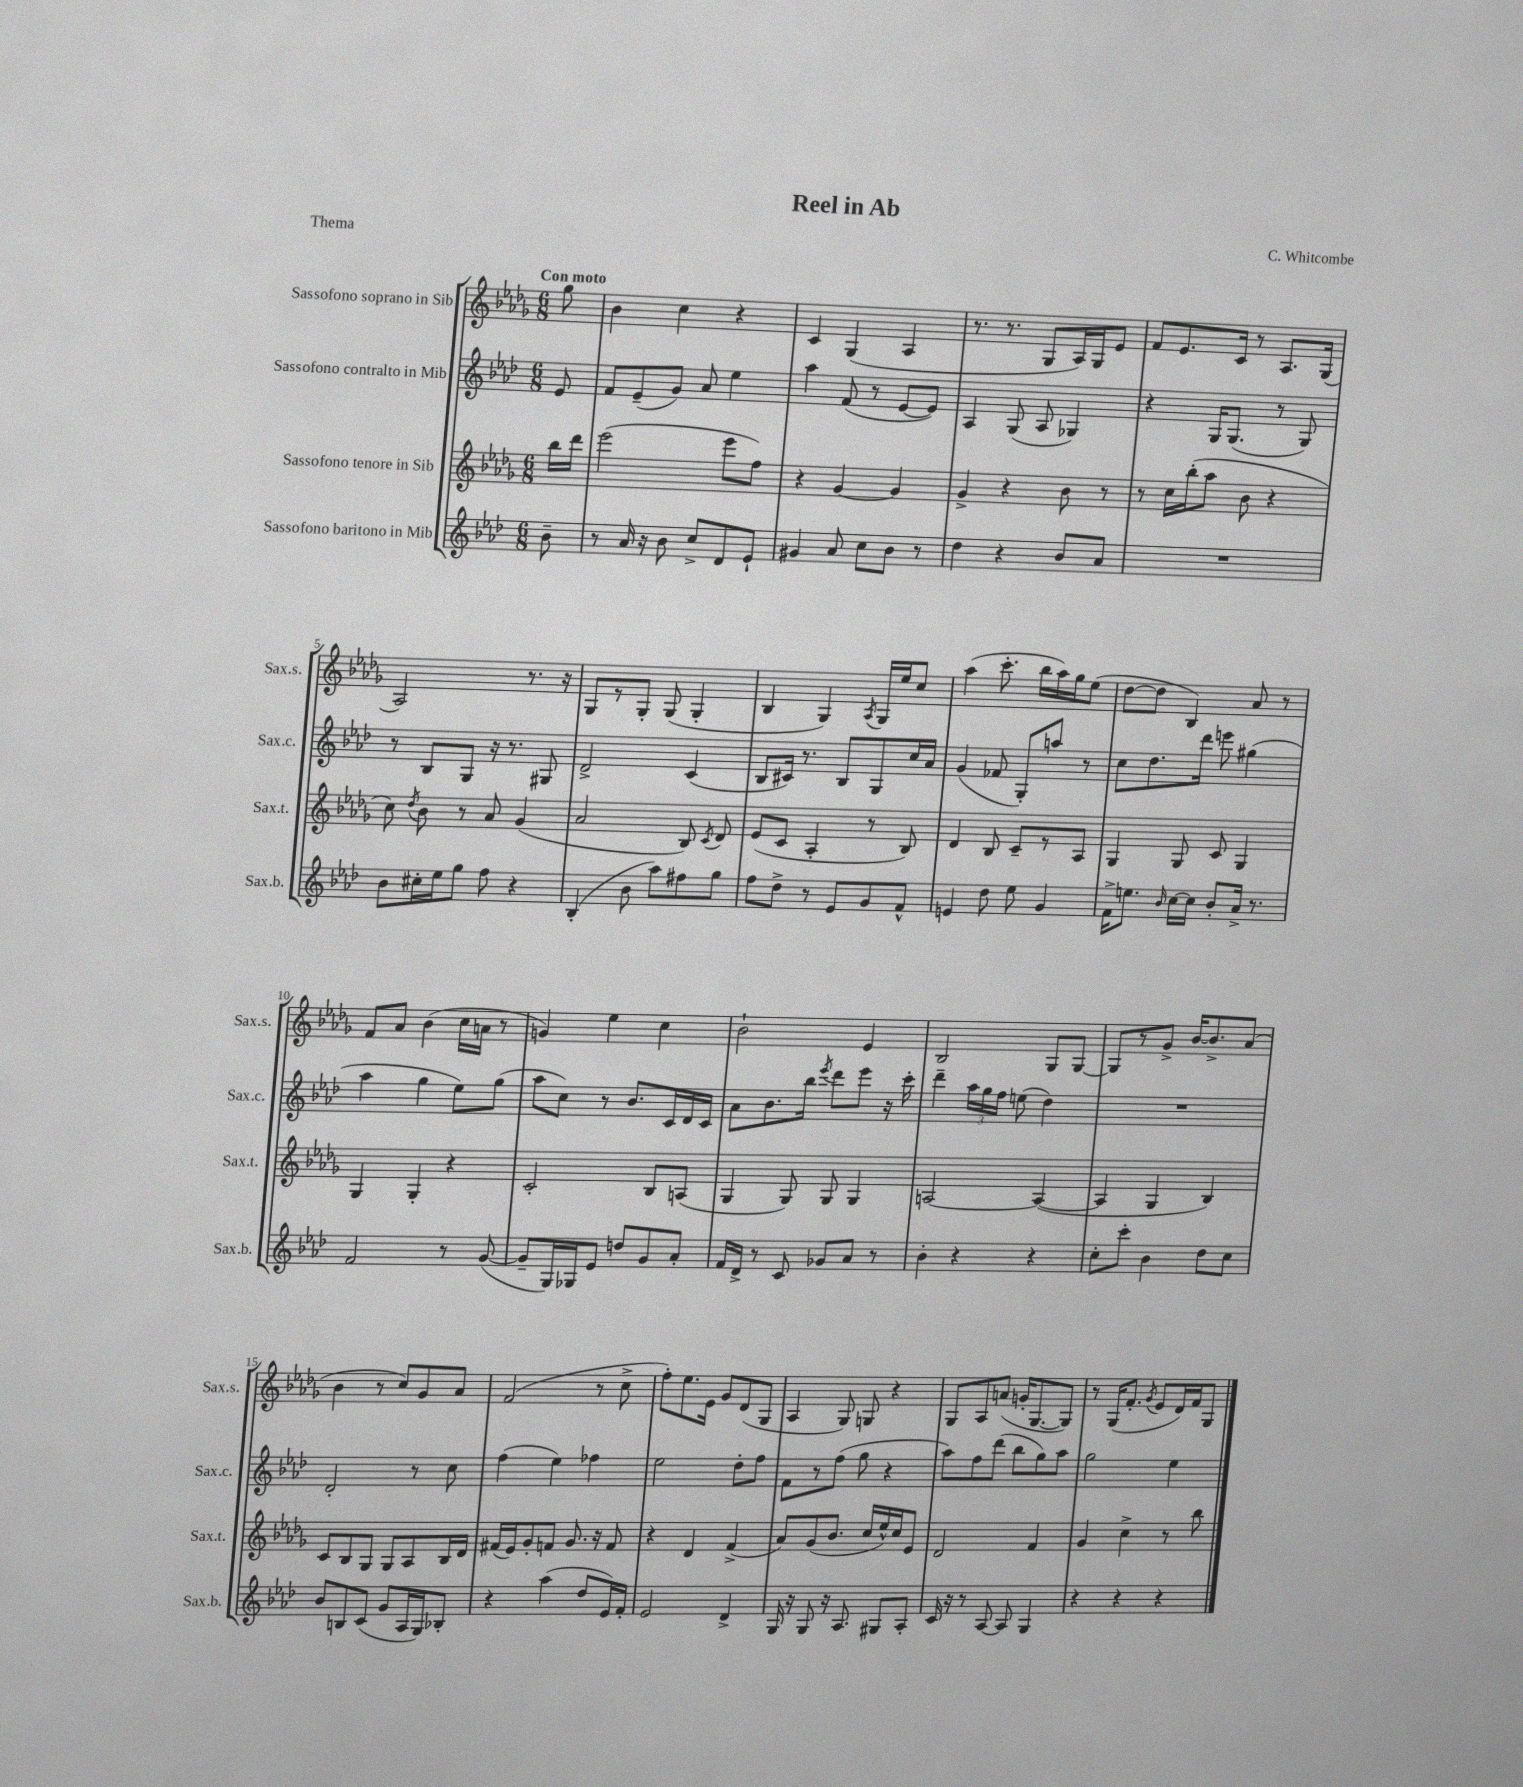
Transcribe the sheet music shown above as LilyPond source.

\header { title = "Reel in Ab" composer = "C. Whitcombe" piece = "Thema" }
<<
\new StaffGroup <<
\new Staff = "s0" \with { instrumentName = "Sassofono soprano in Sib" shortInstrumentName = "Sax.s." } {
    \clef treble \key des \major \numericTimeSignature \time 6/8 \partial 8 \tempo "Con moto"
    \autoBeamOff ges''8 |
    bes'4 c''4 r4 |
    c'4 ges4( aes4 |
    r8. r8. ges8[ aes16) ges16 ees'8] |
    f'8[ ees'8. c'16] r8 aes8.[ ges16]( |
    aes2) r8. r16 |
    ges8[ r8 ges8]-. ges8( ges4-. |
    bes4 ges4) \acciaccatura { aes8 } ges16[ ees''16 c''8] |
    aes''4( c'''8.-. bes''16[ aes''16) ges''16 ees''8]( |
    des''8[~ des''8] bes4) aes'8 r8 |
    f'8[ aes'8] bes'4( c''16[ a'16] r8 |
    g'4) ees''4 c''4 |
    bes'2-! ees'4 |
    bes2 ges8[ ges8]~ |
    ges8[ r8 ges'8]-> bes'16[~ bes'8.-> aes'8]( |
    bes'4 r8 c''8[) ges'8 aes'8] |
    f'2( r8 c''8-> |
    f''8[-.) ees''8. ees'16] ges'8[ des'8( ges8] |
    aes4 ges8) g8 r4 |
    ges8[ aes8 a'8]( g'16[-. ges8.~ ges8]) |
    r8 ges16[( f'8.]-. \acciaccatura { ges'8 } ees'8[ des'16) f'16 ges8] \bar "|." |
}
\new Staff = "s1" \with { instrumentName = "Sassofono contralto in Mib" shortInstrumentName = "Sax.c." } {
    \clef treble \key aes \major \numericTimeSignature \time 6/8 \partial 8
    \autoBeamOff ees'8 |
    f'8[ ees'8--( g'8]) aes'8 ees''4 |
    aes''4 f'8( r8 ees'8[~ ees'8]) |
    aes4 g8( aes8 ges4) |
    r4 g16[ g8.]( r8 g8) |
    r8 bes8[ g8] r16 r8. gis8 |
    des'2-> c'4( |
    bes8[ cis'16]) r8. bes8[ g8 c''16 aes'16] |
    g'4( fes'8 g8[-.) a''8] r8 |
    c''8[ des''8. des'''16] e'''8 gis''4( |
    aes''4 g''4 ees''8[) g''8]( |
    aes''8[ c''8]) r8 bes'8.[ c'16 des'16 c'16] |
    aes'8[ bes'8. bes''16] \acciaccatura { ees'''8 } des'''8[ ees'''8] r16 c'''16-. |
    des'''4-- \tuplet 3/2 { aes''16[ g''16 f''16] } e''8( des''4) |
    R2. |
    des'2-. r8 c''8 |
    f''4( ees''4) fes''4 |
    ees''2 des''8[-. f''8] |
    f'8[ r8 f''8]( g''8 r4 |
    aes''8[) f''8 des'''8]( bes''8[ g''8) aes''8] |
    g''2 ees''4 \bar "|." |
}
\new Staff = "s2" \with { instrumentName = "Sassofono tenore in Sib" shortInstrumentName = "Sax.t." } {
    \clef treble \key des \major \numericTimeSignature \time 6/8 \partial 8
    \autoBeamOff bes''16[ des'''16] |
    ees'''2( ees'''8[ f''8]) |
    r4 ges'4~ ges'4 |
    ges'4-> r4 bes'8 r8 |
    r8 c''16[ bes''16-.( aes''8] bes'8 r4 |
    c''8) \acciaccatura { des''8 } bes'8 r8 aes'8 ges'4( |
    aes'2 bes8) \acciaccatura { c'8 } des'8 |
    ees'8[( c'8] aes4-. r8 bes8) |
    des'4 bes8 c'8[-- r8 aes8] |
    ges4 ges8 c'8 ges4 |
    ges4 ges4-. r4 |
    c'2-. bes8[ a8]( |
    ges4 ges8) ges8 ges4 |
    a2~ a4~( |
    a4 ges4 bes4) |
    c'8[ bes8 ges8] ges8[ aes8 bes16 des'16] |
    fis'16[( ees'16) ges'8-. f'8] ges'8. r16 f'8 |
    r4 des'4 f'4->( |
    aes'8[) ges'8( bes'8.] c''16[ ees''16-^) c''16 ees'8] |
    des'2 f'4 |
    ges'4 c''4-> r8 bes''8 \bar "|." |
}
\new Staff = "s3" \with { instrumentName = "Sassofono baritono in Mib" shortInstrumentName = "Sax.b." } {
    \clef treble \key aes \major \numericTimeSignature \time 6/8 \partial 8
    \autoBeamOff bes'8-- |
    r8 aes'16 r16 bes'8 c''8[-> des'8 ees'8]-! |
    gis'4 aes'8 c''8[ bes'8] r8 |
    des''4 r4 bes'8[ aes'8] |
    R2. |
    bes'8[ cis''16-. ees''16 g''8] f''8 r4 |
    bes4-.( bes'8 aes''8[) fis''8 g''8] |
    f''8[ des''8]-> r8 ees'8[ g'8 f'8]-^ |
    e'4 des''8 ees''8 g'4 |
    f'16[-> e''8.] \grace { bes'16 } c''16[~ c''16] bes'8[-. aes'16]-> r8. |
    f'2 r8 g'8~( |
    g'8[-- g16) ges16 ees'8] d''8[ g'8 aes'8]-. |
    f'16[ des'16]-> r8 c'8 ges'8[ aes'8] r8 |
    bes'4-. r4 r4 |
    c''8[-. c'''8]-. bes'4 des''8[ c''8] |
    bes'8[ b8 c'8]( g'8[ aes16 g16) bes8]-. |
    r4 aes''4( des''8[ ees'16) f'16]-. |
    ees'2 des'4-> |
    g16 r16 g8 r16 aes8. gis8[ aes8]-. |
    c'16 r16 r8 aes8~ aes8 g4 |
    r4 r4 r4 \bar "|." |
}
>>
>>
